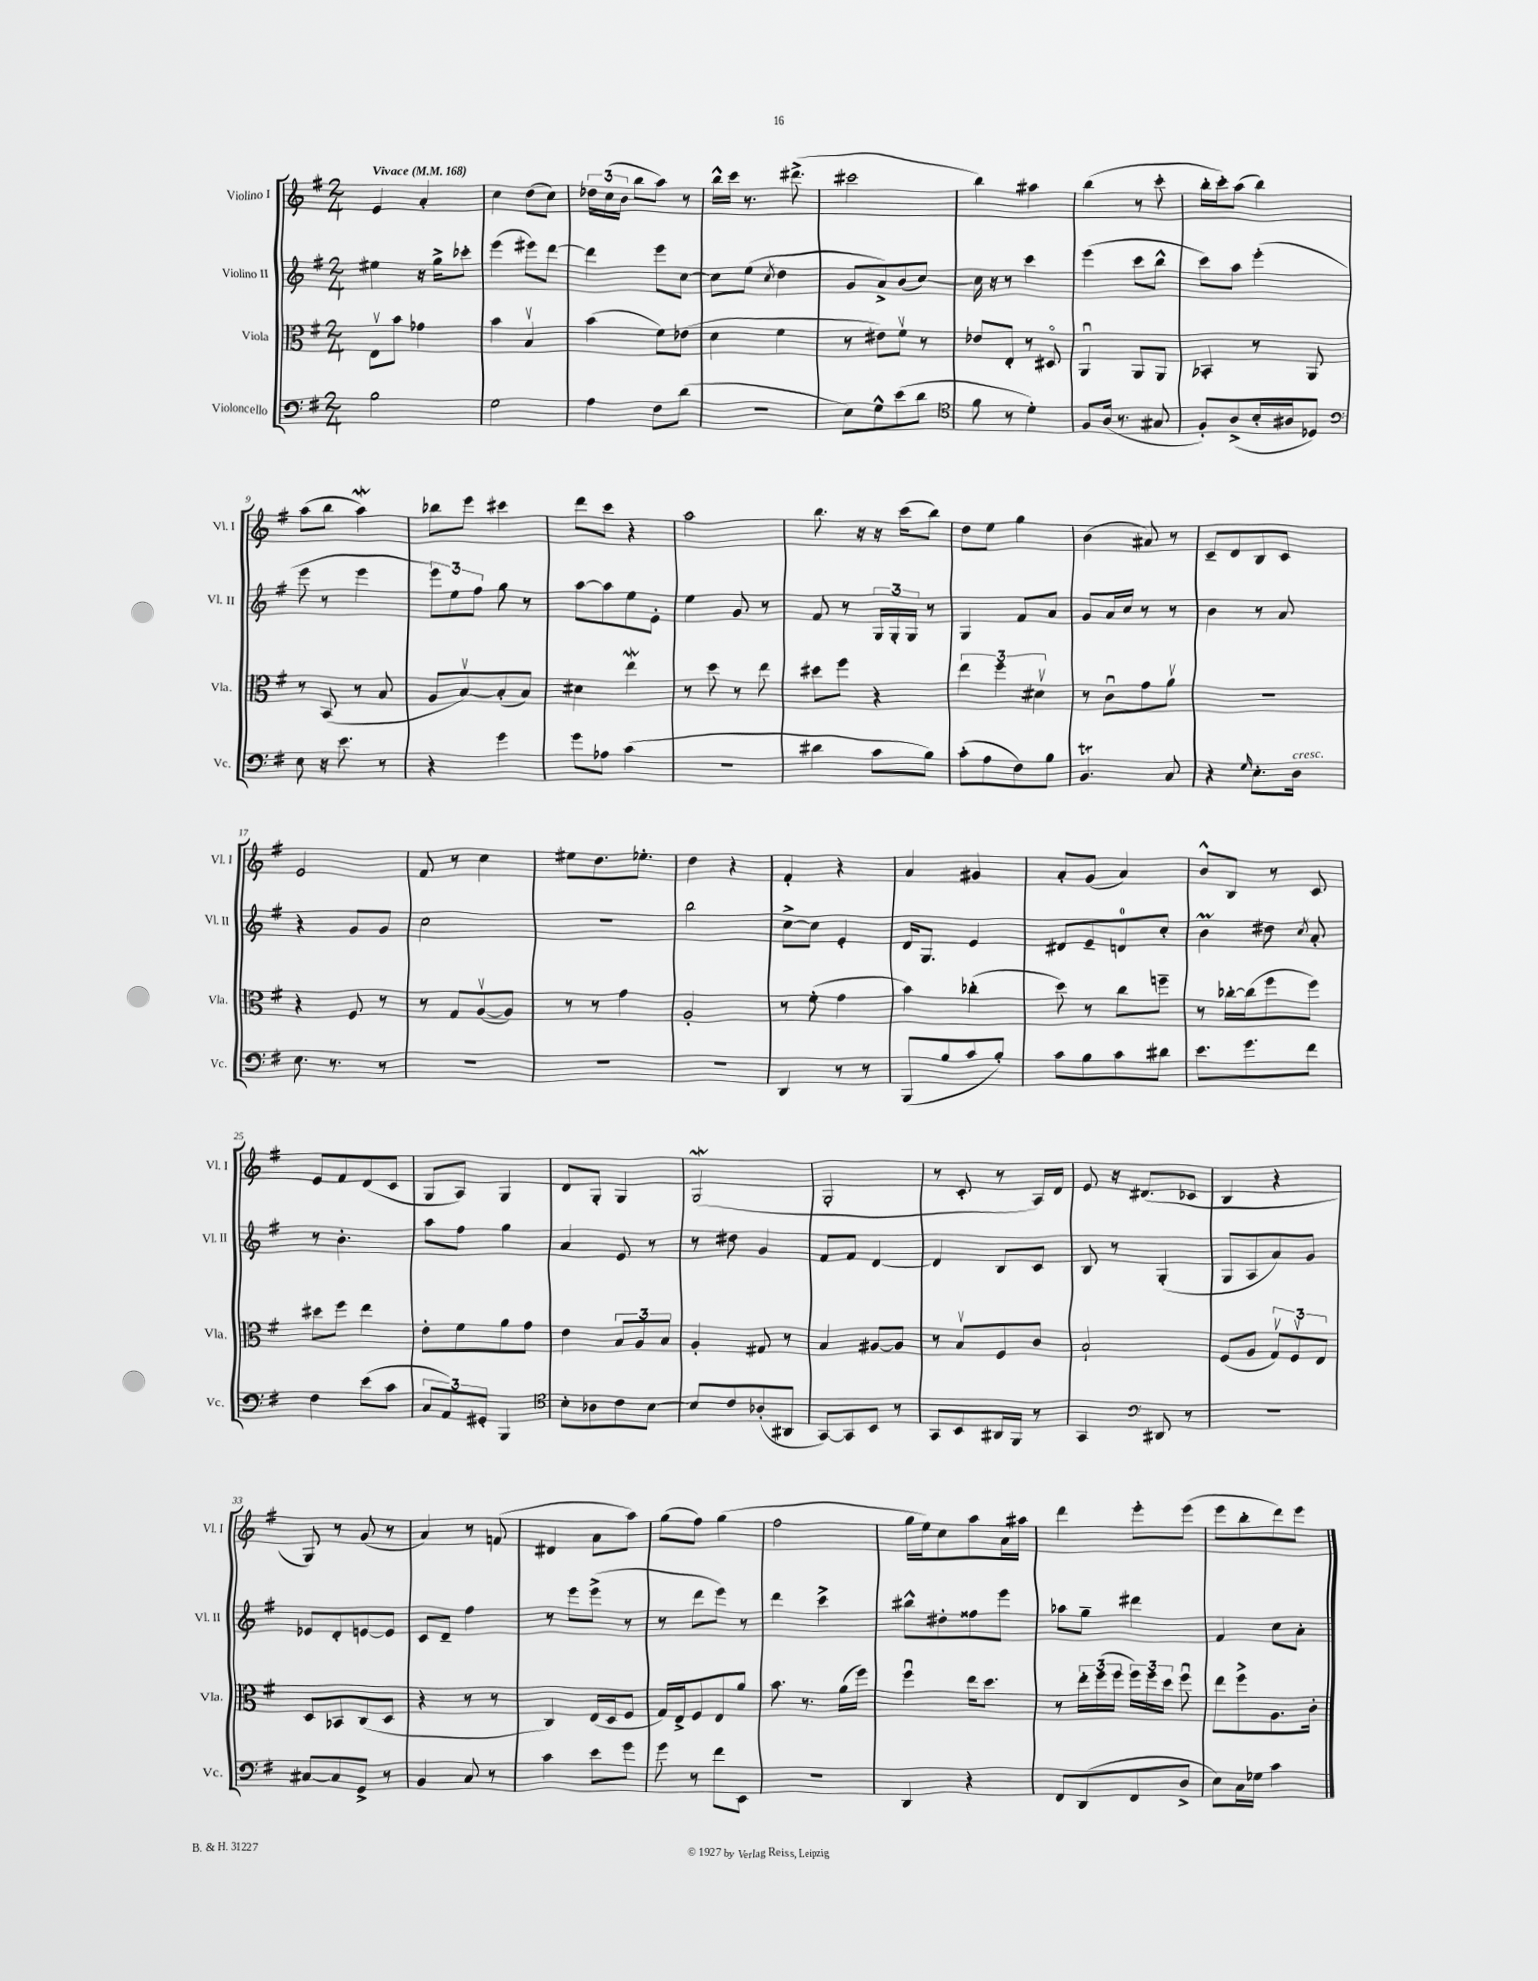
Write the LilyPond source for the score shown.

<<
\new StaffGroup <<
\new Staff = "s0" \with { instrumentName = "Violino I" shortInstrumentName = "Vl. I" } {
    \clef treble \key g \major \numericTimeSignature \time 2/4 \tempo "Vivace" 4 = 168
    \autoBeamOff e'4 a'4-. |
    c''4 d''8[( c''8]) |
    \tuplet 3/2 { des''16[ c''16( b'16] } b''8[ a''8]) r8 |
    b''16[-^ c'''16] r8. dis'''8.->( |
    cis'''2 |
    b''4) ais''4 |
    b''4( r8 c'''8-. |
    b''16[-. c'''16-.) a''8]( b''4) |
    a''8[( b''8] a''4\mordent) |
    bes''8[ e'''8] cis'''4 |
    d'''8[ c'''8] r4 |
    a''2 |
    b''8. r16 r16 c'''16[( b''8]) |
    d''8[ e''8] g''4 |
    b'4( ais'8) r8 |
    c'8[-- d'8 b8 c'8] |
    e'2 |
    fis'8 r8 c''4 |
    eis''8[ d''8. ees''8.]-. |
    d''4 r4 |
    fis'4-. r4 |
    a'4 gis'4 |
    a'8[-. g'8]( a'4) |
    b'8[-^ b8] r8 c'8 |
    e'8[ fis'8 d'8( c'8] |
    g8[ a8]) g4 |
    d'8[ g8]-. g4 |
    g2\mordent( |
    g2-. |
    r8 c'8-. r8 a16[) d'16] |
    e'8 r16 dis'8.[( ces'8] |
    b4 r4 |
    g8) r8 g'8( r8 |
    a'4) r8 f'8( |
    dis'4 a'8[ a''8]) |
    g''8[( fis''8]) g''4( |
    fis''2 |
    g''16[ e''16) c''8 a''8 a'16 ais''16] |
    d'''4 e'''8[-. e'''8]( |
    e'''8[ b''8-. d'''8) e'''8] \bar "|." |
}
\new Staff = "s1" \with { instrumentName = "Violino II" shortInstrumentName = "Vl. II" } {
    \clef treble \key g \major \numericTimeSignature \time 2/4
    \autoBeamOff eis''4 r16 g''16[-> ces'''8]-. |
    e'''4( eis'''8[) d'''8]~ |
    d'''4 e'''8[ c''8]~ |
    c''8[ e''8]( \acciaccatura { c''8 } d''4 |
    g'8[ a'8->) b'8( c''8]~) |
    c''16 r16 r8 c'''4 |
    e'''4( c'''8[ b''8]-^ |
    c'''8[) a''8] e'''4-.( |
    e'''8 r8 e'''4 |
    \tuplet 3/2 { e'''8[) e''8 fis''8] } g''8 r8 |
    a''8[~ a''8 e''8 e'8]-. |
    e''4 g'8 r8 |
    fis'8 r8 \tuplet 3/2 { g16[ g16-. g16] } r8 |
    g4 fis'8[ a'8] |
    g'8[ a'16 c''16] r8 r8 |
    b'4 r8 a'8 |
    r4 g'8[ g'8] |
    c''2 |
    R2 |
    b''2 |
    c''8[~-> c''8] e'4-. |
    d'16[ g8.] e'4 |
    dis'8[ e'8-- d'8-0 c''8]-. |
    b'4\prall dis''8 \acciaccatura { c''8 } a'8-. |
    r8 b'4.-. |
    a''8[ fis''8] g''4 |
    a'4 e'8 r8 |
    r8 dis''8 g'4 |
    fis'8[ fis'8] d'4~ |
    d'4 b8[ c'8] |
    b8 r8 g4-.( |
    g8[ a8 a'8) g'8] |
    ees'8[ d'8-. e'8~ e'8] |
    c'8[ d'8]-- fis''4 |
    r8 e'''8[ e'''8]->( r8 |
    r8 d'''8[ e'''8]) r8 |
    d'''4 c'''4-> |
    bis''8[-^ dis''8-. fisis''8 e'''8] |
    aes''8[ g''8]-- dis'''4 |
    fis'4 c''8[ a'8]-. \bar "|." |
}
\new Staff = "s2" \with { instrumentName = "Viola" shortInstrumentName = "Vla." } {
    \clef alto \key g \major \numericTimeSignature \time 2/4
    \autoBeamOff e8[\upbow b'8] ges'4 |
    b'4 b4\upbow |
    b'4( fis'8[) ees'8]( |
    d'4 fis'4 |
    r8 eis'8[) fis'8]\upbow r8 |
    ees'8[ e8]-. r8 dis8\flageolet |
    a,4\downbow a,8[ a,8] |
    bes,4-. r8 a,8 |
    r8 b,8( r8 b8 |
    a8[ b8~\upbow) b8-.( b8]) |
    dis'4 e''4\mordent |
    r8 d''8 r8 e''8 |
    dis''8[ fis''8] r4 |
    \tuplet 3/2 { e''4 fis''4 dis'4\upbow } |
    r8 c'8[\downbow g'8 a'8]\upbow |
    R2 |
    r4 fis8 r8 |
    r8 g8[ a8~\upbow( a8]) |
    r8 r8 g'4 |
    a2-. |
    r8 fis'8-.( g'4 |
    b'4) ces''4-.( |
    d''8) r8 c''8[ f''8]-- |
    r8 ces''16[~-. ces''16( fis''8 fis''8]) |
    dis''8[ fis''8] e''4 |
    e'8[-. fis'8 a'8 g'8] |
    e'4 \tuplet 3/2 { b8[ a8 b8] } |
    a4-. gis8 r8 |
    b4 ais8[~ ais8] |
    r8 b8[\upbow fis8 c'8] |
    b2-! |
    fis8[( a8] \tuplet 3/2 { g8[\upbow) fis8\upbow e8] } |
    d8[ bes,8 c8( d8] |
    r4 r8 r8 |
    c4) e16[( d16 fis8] |
    g16[) e16-> fis8 e8 a'8] |
    b'8. r8. a'16[( fis''16]) |
    fis''4\downbow e''16[ d''8.] |
    r8 \tuplet 3/2 { e''16[-. fis''16( fis''16] } \tuplet 3/2 { fis''16[) fis''16 d''16] } fis''8\downbow |
    e''8[ fis''8-> a8. c'16]-. \bar "|." |
}
\new Staff = "s3" \with { instrumentName = "Violoncello" shortInstrumentName = "Vc." } {
    \clef bass \key g \major \numericTimeSignature \time 2/4
    \autoBeamOff b2 |
    g2 |
    a4 fis8[ d'8]( |
    r2 |
    e8[) g8-^ e'8( d'8] |
    \clef tenor fis'8 r8 d'4-.) |
    fis8[ a16]( r8. gis8 |
    fis8[-.) a8->( b16-. ais16 des8]) |
    \clef bass e8 r16 e'8. r8 |
    r4 g'4 |
    g'8[ aes8] c'4( |
    R2 |
    dis'4 c'8[ b8]) |
    c'8[-.( a8 fis8) b8] |
    b,4.\trill c8 |
    r4 \grace { g16 } e8.[-. d16]^\markup { \italic "cresc." } |
    e8. r8. r8 |
    R2 |
    R2 |
    R2 |
    d,4 r8 r8 |
    b,,8[( b8 c'8 b8]-.) |
    c'8[ b8 c'8 dis'8] |
    e'8.[ g'8. fis'8] |
    fis4 e'8[( c'8] |
    \tuplet 3/2 { c8[ a,8) gis,8]-. } b,,4 |
    \clef tenor b8[-. aes8 c'8 b8]~ |
    b8[ c'8 aes8-.( ais,8] |
    g,8[~) g,8 b,8] r8 |
    g,8[ b,8 ais,16 fis,16] r8 |
    g,4 \clef bass dis,8 r8 |
    r2 |
    cis8[~ cis8 g,8]-> r8 |
    b,4 c8 r8 |
    c'4 e'8[ g'8] |
    g'8 r8 fis'8[ e,8] |
    R2 |
    d,4 r4 |
    fis,8[ d,8( fis,8 d8]-> |
    e8[) c16 ges16] c'4 \bar "|." |
}
>>
>>
